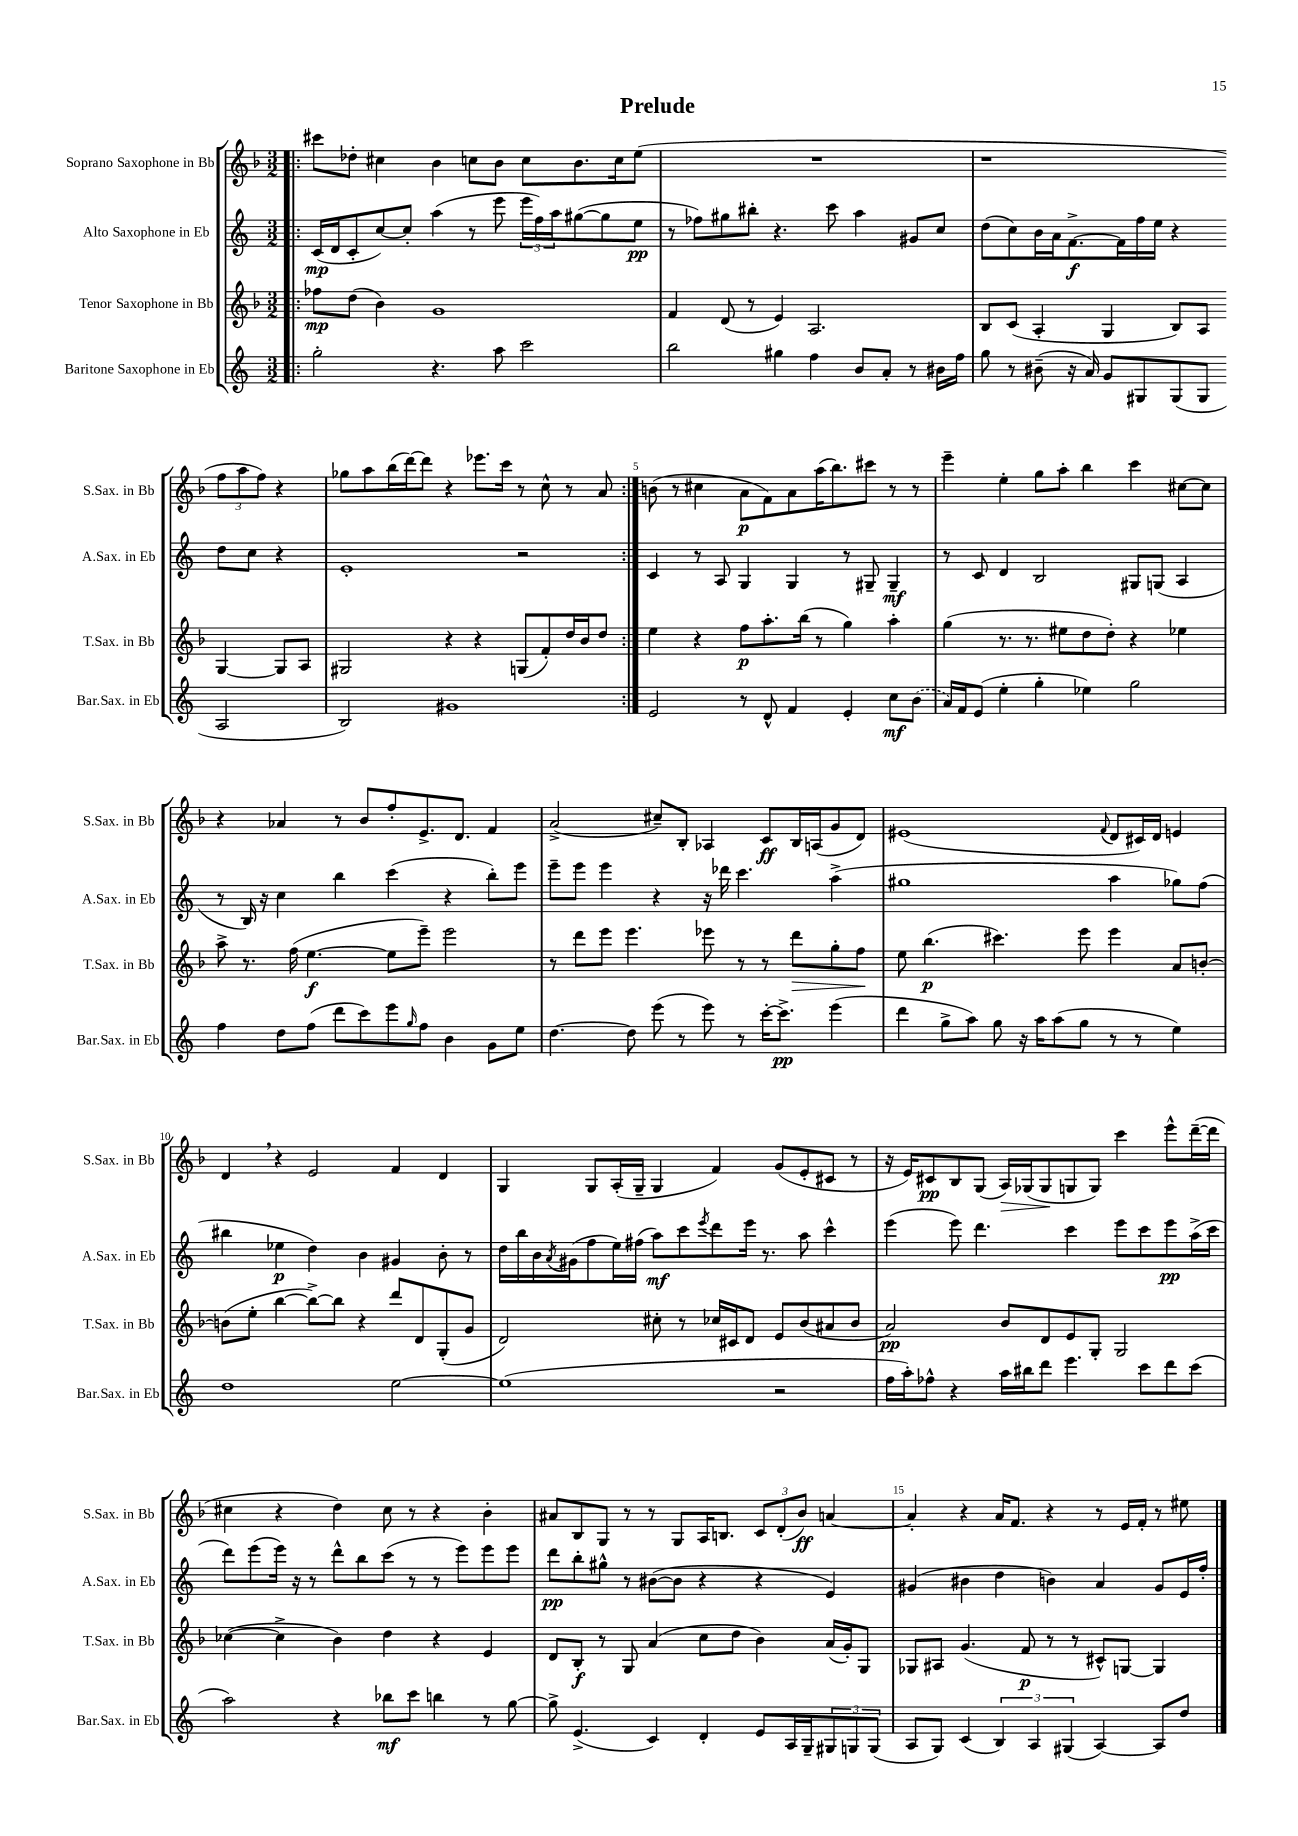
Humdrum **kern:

**kern	**dynam	**kern	**dynam	**kern	**dynam	**kern	**dynam
*part4	*part4	*part3	*part3	*part2	*part2	*part1	*part1
*staff4	*staff4	*staff3	*staff3	*staff2	*staff2	*staff1	*staff1
*I"Baritone Saxophone in Eb	*	*I"Tenor Saxophone in Bb	*	*I"Alto Saxophone in Eb	*	*I"Soprano Saxophone in Bb	*
*I'Bar.Sax. in Eb	*	*I'T.Sax. in Bb	*	*I'A.Sax. in Eb	*	*I'S.Sax. in Bb	*
*clefG2	*	*clefG2	*	*clefG2	*	*clefG2	*
*k[]	*	*k[b-]	*	*k[]	*	*k[b-]	*
*M3/2	*	*M3/2	*	*M3/2	*	*M3/2	*
=1!|:	=1!|:	=1!|:	=1!|:	=1!|:	=1!|:	=1!|:	=1!|:
2gg'\	.	8ff-X\L	mp	(16c/LL	mp	8ccc#X\L	.
.	.	.	.	16d/J	.	.	.
.	.	(8dd\J	.	8c'/	.	8dd-X'\J	.
.	.	4b-\)	.	[8cc/)	.	4cc#X\	.
.	.	.	.	8cc'/J]	.	.	.
4.r	.	1g	.	(4aa\	.	4b-\	.
.	.	.	.	8r	.	8ccn\L	.
8aa\	.	.	.	8eee\	.	8b-\J	.
2ccc\	.	.	.	24eee\LL	.	8cc\L	.
.	.	.	.	24ff\)	.	.	.
.	.	.	.	24aa\J	.	.	.
.	.	.	.	([8gg#X\	.	8.b-\	.
.	.	.	.	8gg#\]	.	.	.
.	.	.	.	.	.	16cc\k	.
.	.	.	.	8ee\J	pp	(8ee\J	.
=2	=2	=2	=2	=2	=2	=2	=2
2bb\	.	4f/	.	8r	.	1.r	.
.	.	.	.	8ff-X\L)	.	.	.
.	.	(8d/	.	8gg#X\	.	.	.
.	.	8r	.	8bb#X'\J	.	.	.
4gg#X\	.	4e/)	.	4.r	.	.	.
4ff\	.	2.A/	.	.	.	.	.
.	.	.	.	8ccc\	.	.	.
8b/L	.	.	.	4aa\	.	.	.
8a'/J	.	.	.	.	.	.	.
8r	.	.	.	8g#X/L	.	.	.
16b#X\LL	.	.	.	8cc/J	.	.	.
16ff\JJ	.	.	.	.	.	.	.
=3	=3	=3	=3	=3	=3	=3	=3
8gg\	.	8B-/L	.	(8dd\L	.	1r	.
8r	.	(8c/J	.	8cc\)	.	.	.
(8b#X~\	.	4A'/	.	16b\L	.	.	.
.	.	.	.	16a\J	.	.	.
16r	.	.	.	[8.f^\	f	.	.
16a/)	.	.	.	.	.	.	.
8g/L	.	4G/	.	.	.	.	.
.	.	.	.	16f\L]	.	.	.
8G#X/	.	.	.	16ff\	.	.	.
.	.	.	.	16ee\JJ	.	.	.
(8G#/	.	8B-/L)	.	4r	.	.	.
8G#/J	.	8A/J	.	.	.	.	.
2A/	.	[4G/	.	8dd\L	.	12ff\L	.
.	.	.	.	.	.	12aa\	.
.	.	.	.	8cc\J	.	.	.
.	.	.	.	.	.	12ff\J)	.
.	.	8G/L]	.	4r	.	4r	.
.	.	8A/J	.	.	.	.	.
!!LO:LB:g=z
=4	=4	=4	=4	=4	=4	=4	=4
2B/)	.	2G#X/	.	1e'	.	8gg-X\L	.
.	.	.	.	.	.	8aa\	.
.	.	.	.	.	.	(16bb-\L	.
.	.	.	.	.	.	[16ddd\J)	.
.	.	.	.	.	.	8ddd\J]	.
1g#X	.	4r	.	.	.	4r	.
.	.	4r	.	.	.	8.eee-X\L	.
.	.	.	.	.	.	16ccc\Jk	.
.	.	(8Gn/L	.	2r	.	8r	.
.	.	8f'/)	.	.	.	8cc^^\	.
.	.	16dd/L	.	.	.	8r	.
.	.	16b-/J	.	.	.	.	.
.	.	8dd/J	.	.	.	8a/	.
=5:|!	=5:|!	=5:|!	=5:|!	=5:|!	=5:|!	=5:|!	=5:|!
2e/	.	4ee\	.	4c/	.	(8bn\	.
.	.	.	.	.	.	8r	.
.	.	4r	.	8r	.	4cc#X\	.
.	.	.	.	8A/	.	.	.
8r	.	8ff\L	p	4G/	.	8a\L	p
8d^^/	.	8.aa'\	.	.	.	8f\)	.
4f/	.	.	.	4G/	.	8a\	.
.	.	(16bb-\Jk	.	.	.	.	.
.	.	8r	.	.	.	(16aa\K	.
.	.	.	.	.	.	8.bb-\)	.
4e'/	.	4gg\)	.	8r	.	.	.
.	.	.	.	8G#X~/	.	8ccc#X\J	.
8cc\L	mf	4aa'\	.	4G#~/	mf	8r	.
(8b\J	.	.	.	.	.	8r	.
=6	=6	=6	=6	=6	=6	=6	=6
16a/LL)	.	(4gg\	.	8r	.	4eee~\	.
16f/J	.	.	.	.	.	.	.
(8e/J	.	.	.	8c/	.	.	.
4ee'\	.	8.r	.	4d/	.	4ee'\	.
.	.	8.r	.	.	.	.	.
4gg'\	.	.	.	2B/	.	8gg\L	.
.	.	8ee#X\L	.	.	.	8aa'\J	.
4ee-X\)	.	8dd\	.	.	.	4bb-\	.
.	.	8dd'\J)	.	.	.	.	.
2gg\	.	4r	.	8G#X/L	.	4ccc\	.
.	.	.	.	(8Gn/J	.	.	.
.	.	4ee-X\	.	4A/	.	[8cc#X\L	.
.	.	.	.	.	.	8cc#\J]	.
!!LO:LB:g=z
=7	=7	=7	=7	=7	=7	=7	=7
4ff\	.	8aa^\	.	8r	.	4r	.
.	.	8.r	.	16B/)	.	.	.
.	.	.	.	16r	.	.	.
8dd\L	.	.	.	4cc\	.	4a-X/	.
.	.	(16ff\	.	.	.	.	.
(8ff\J	.	[4.ee\	f	.	.	.	.
8ddd\L	.	.	.	4bb\	.	8r	.
8ccc\)	.	.	.	.	.	8b-/L	.
8eee\	.	8ee\L]	.	(4ccc\	.	8ff'/	.
16qqgg/	.	.	.	.	.	.	.
8ff\J	.	8eee~\J)	.	.	.	8.e^/	.
4b\	.	2eee\	.	4r	.	.	.
.	.	.	.	.	.	8.d/J	.
8g\L	.	.	.	8bb'\L)	.	4f/	.
8ee\J	.	.	.	8eee\J	.	.	.
=8	=8	=8	=8	=8	=8	=8	=8
[4.dd\	.	8r	.	8eee~\L	.	(2a^/	.
.	.	8ddd\L	.	8eee\J	.	.	.
.	.	8eee\J	.	4eee\	.	.	.
8dd\]	.	4.eee\	.	.	.	.	.
(8eee\	.	.	.	4r	.	8cc#X~/L)	.
8r	.	.	.	.	.	8B-'/J	.
8eee\)	.	8eee-X\	.	16r	.	4A-X/	.
.	.	.	.	16ddd-X\	.	.	.
8r	.	8r	.	4.ccc\	.	.	.
[16ccc'\KL	.	8r	.	.	.	8c/L	ff
8.ccc^\J]	pp	.	.	.	.	.	.
!	!	!	!LO:HP:b	!	!	!	!
.	.	8ddd\L	>	.	.	16B-/L	.
.	.	.	.	.	.	(16An/J	.
(4eee\	.	8gg'\	.	(4aa^\	.	8g/	.
.	.	8ff\J	.	.	.	8d/J)	.
.	.	.	]	.	.	.	.
=9	=9	=9	=9	=9	=9	=9	=9
4ddd\	.	8ee\	.	1gg#X	.	(1e#X	.
.	.	(4.bb-\	p	.	.	.	.
8gg^\L	.	.	.	.	.	.	.
8aa\J)	.	.	.	.	.	.	.
8gg\	.	4.ccc#X\)	.	.	.	.	.
16r	.	.	.	.	.	.	.
16aa\KL	.	.	.	.	.	.	.
(8aa\	.	.	.	.	.	.	.
8gg\J	.	8eee\	.	.	.	.	.
.	.	.	.	.	.	8qqf/	.
8r	.	4eee\	.	4aa\	.	8d/L	.
8r	.	.	.	.	.	16c#X/L)	.
.	.	.	.	.	.	16d/JJ	.
4ee\)	.	8a/L	.	8gg-X\L)	.	4en/	.
.	.	[8bn'/J	.	(8ff\J	.	.	.
!!LO:LB:g=z
=10	=10	=10	=10	=10	=10	=10	=10
1dd	.	(8bn\L]	.	4bb#X\	.	4d,/	.
.	.	8ee'\J	.	.	.	.	.
.	.	[4bb-\	.	4ee-X\	p	4r	.
.	.	8bb-^\L_)	.	4dd\)	.	2e/	.
.	.	8bb-\J]	.	.	.	.	.
.	.	4r	.	4b\	.	.	.
[2ee\	.	8ddd/L	.	4g#X/	.	4f/	.
.	.	8d/	.	.	.	.	.
.	.	(8G'/	.	8b'\	.	4d/	.
.	.	8g/J	.	8r	.	.	.
=11	=11	=11	=11	=11	=11	=11	=11
(1ee]	.	2d/)	.	16dd\LL	.	4G/	.
.	.	.	.	16bb\	.	.	.
.	.	.	.	16b\	.	.	.
.	.	.	.	8qa/	.	.	.
.	.	.	.	(16g#X\J	.	.	.
.	.	.	.	8ff\	.	8G/L	.
.	.	.	.	16ee\L)	.	(16A'/L	.
.	.	.	.	(16ff#X\JJ	.	16G~/JJ	.
.	.	8cc#X'\	.	8aa\L)	mf	4G/	.
.	.	8r	.	8ccc\	.	.	.
.	.	.	.	8qeee/	.	.	.
.	.	16cc-X/LL	.	8ddd\	.	4f/)	.
.	.	16c#X/J	.	.	.	.	.
.	.	8d/J	.	16eee\Jk	.	.	.
.	.	.	.	8.r	.	.	.
2r	.	8e/L	.	.	.	(8g/L	.
.	.	(8b-/	.	8aa\	.	8e'/	.
.	.	8a#X/	.	4ccc^^\	.	8c#X/J	.
.	.	8b-/J	.	.	.	8r	.
=12	=12	=12	=12	=12	=12	=12	=12
16ff\LL	.	2a/)	pp	(4eee\	.	16r	.
16aa'\J)	.	.	.	.	.	16e/KL)	.
8ff-X^^\J	.	.	.	.	.	8c#X/	pp
4r	.	.	.	8eee\)	.	8B-/	.
.	.	.	.	4.ddd\	.	(8G/J	.
!	!	!	!	!	!	!	!LO:HP:b
16aa\LL	.	8b-/L	.	.	.	16A/LL)	>
16bb#X\J	.	.	.	.	.	(16G-X/J	.
8ddd\J	.	8d/	.	.	.	8G-/	.
4.eee\	.	8e/	.	4ccc\	.	8Gn/	]
.	.	8G'/J	.	.	.	8G/J)	.
.	.	2G/	.	8eee\L	.	4ccc\	.
8ccc\L	.	.	.	8ccc\	.	.	.
8ddd\	.	.	.	8eee\	pp	8eee^^\L	.
(8ccc\J	.	.	.	(16aa^\L	.	([16ddd~\L	.
.	.	.	.	16ccc\JJ	.	16ddd\JJ]	.
!!LO:LB:g=z
=13	=13	=13	=13	=13	=13	=13	=13
2aa\)	.	([4cc-X\	.	8ddd\L)	.	4cc#X\	.
.	.	.	.	(8eee\	.	.	.
.	.	4cc-^\]	.	16eee\Jk)	.	4r	.
.	.	.	.	16r	.	.	.
.	.	.	.	8r	.	.	.
4r	.	4b-\)	.	8ddd^^\L	.	4dd\)	.
.	.	.	.	8bb\	.	.	.
8bb-X\L	mf	4dd\	.	(8ccc\J	.	8cc#\	.
8ccc\J	.	.	.	8r	.	8r	.
4bbn\	.	4r	.	8r	.	4r	.
.	.	.	.	8eee\L)	.	.	.
8r	.	4e/	.	8eee\	.	4b-'\	.
[8gg\	.	.	.	8eee\J	.	.	.
=14	=14	=14	=14	=14	=14	=14	=14
8gg^\]	.	8d/L	.	8ddd\L	pp	8a#X/L	.
(4.e^/	.	8B-'/J	f	8bb'\	.	8B-/	.
.	.	8r	.	8gg#X^^\J	.	8G/J	.
.	.	8G/	.	8r	.	8r	.
4c/)	.	(4a/	.	([8b#X\L	.	8r	.
.	.	.	.	8b#\J]	.	8G/L	.
4d'/	.	8cc\L	.	4r	.	16A/K	.
.	.	.	.	.	.	8.Bn/J	.
.	.	8dd\J	.	.	.	.	.
8e/L	.	4b-\)	.	4r	.	12c/L	.
.	.	.	.	.	.	(12d'/	.
16A/L	.	.	.	.	.	.	.
.	.	.	.	.	.	12b-/J)	ff
16G~/J	.	.	.	.	.	.	.
12G#X/	.	(16a/LL	.	4e/)	.	[4an/	.
.	.	16g'/J)	.	.	.	.	.
12Gn/	.	.	.	.	.	.	.
.	.	8G/J	.	.	.	.	.
(12G/J	.	.	.	.	.	.	.
=15	=15	=15	=15	=15	=15	=15	=15
8A/L	.	8G-X/L	.	(4g#X/	.	4a'/]	.
8G/J)	.	8A#X/J	.	.	.	.	.
(4c/	.	(4.g/	.	4b#X\	.	4r	.
6B/)	.	.	.	4dd\	.	16a/KL	.
.	.	.	.	.	.	8.f/J	.
.	.	8f/	p	.	.	.	.
6A/	.	.	.	.	.	.	.
.	.	8r	.	4bn\)	.	4r	.
(6G#X/	.	.	.	.	.	.	.
.	.	8r	.	.	.	.	.
[4A/)	.	8c#X^^/L)	.	4a/	.	8r	.
.	.	[8Gn/J	.	.	.	16e/LL	.
.	.	.	.	.	.	16f'/JJ	.
8A/L]	.	4G/]	.	8g#/L	.	8r	.
8dd/J	.	.	.	16e/L	.	8ee#X\	.
.	.	.	.	16ff'/JJ	.	.	.
==	==	==	==	==	==	==	==
*-	*-	*-	*-	*-	*-	*-	*-
